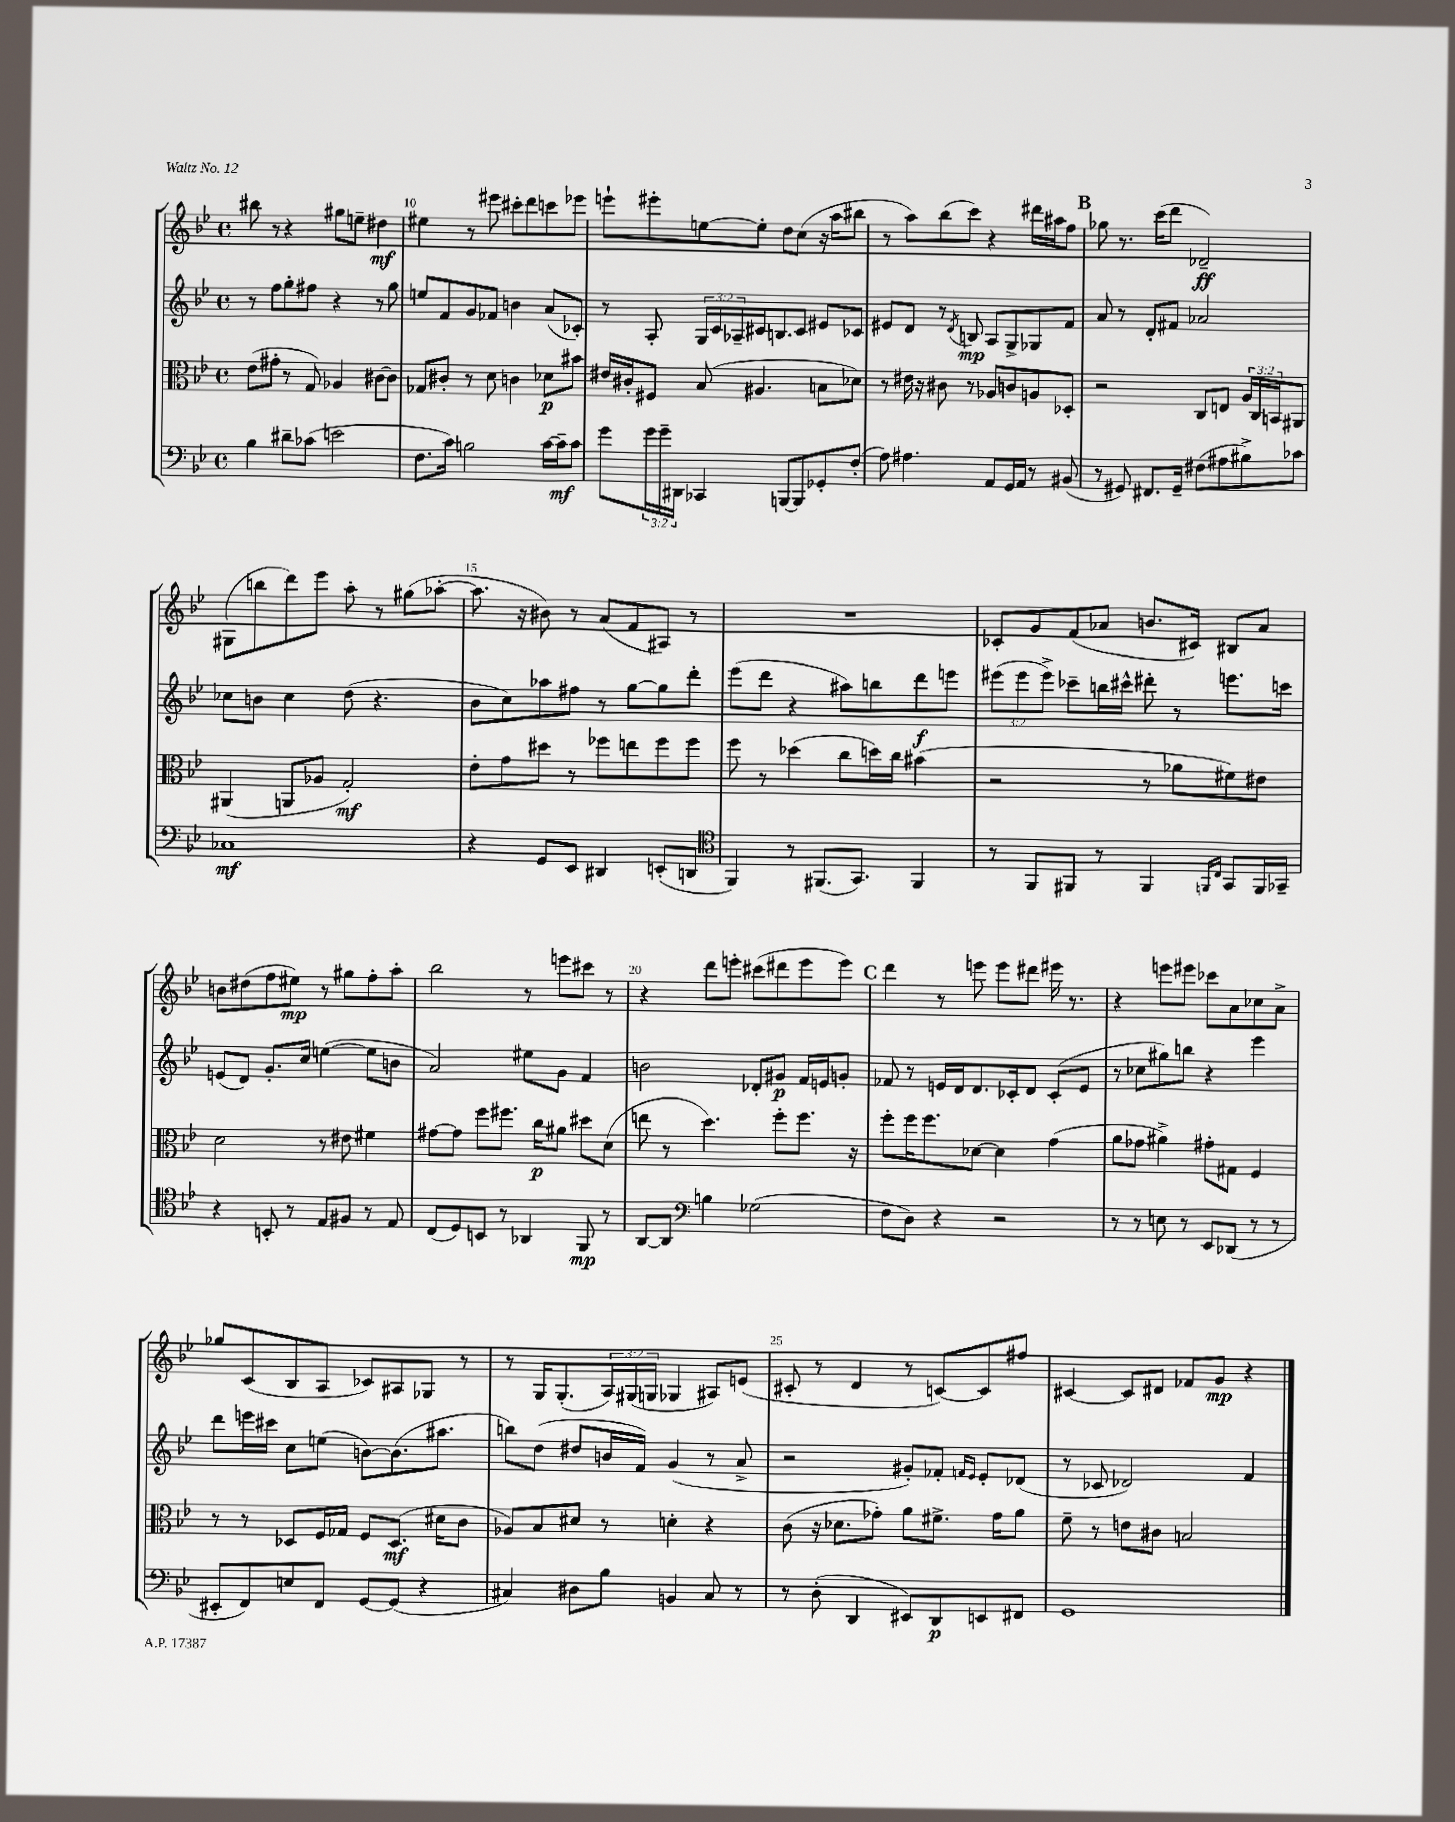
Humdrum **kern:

**kern	**kern	**kern	**kern
*staff4	*staff3	*staff2	*staff1
*clefF4	*clefC3	*clefG2	*clefG2
*k[b-e-]	*k[b-e-]	*k[b-e-]	*k[b-e-]
*M4/4	*M4/4	*M4/4	*M4/4
*met(c)	*met(c)	*met(c)	*met(c)
4B-	(8e-	8r	8bb#
.	8g#'	8ff	8r
8d#~	8r	8gg'	4r
(8c-	8G)	8ff#	.
2e	4A-	4r	8gg#
.	.	.	8ee~
.	[8c#	8r	4dd#
.	8c#]	8gg	.
=	=	=	=
8.F	8G-	8ee	4ee#
.	8c#'	8f	.
16c)	.	.	.
2B	8r	8g	8r
.	8d	8f-	8eee#
.	4c	4b	8ccc#'
.	.	.	8ddd
[16c	8d-	(8a	8ccc
16c~]	.	.	.
8c	8b#	8c-')	8eee-
=	=	=	=
8g	16e#	8r	8eee`
.	16c#'	.	.
24g	8F#	8A'	8eee#'
24g~	.	.	.
24DD#	.	.	.
4CC-	(8B-	24G	[8ee
.	.	24c	.
.	.	24A-~	.
.	4.A#	16c#	8ee']
.	.	8.B	.
[8BBB	.	.	8dd
8BBB]	.	8c#	(8cc
8GG-'	8B	8e#	16r
.	.	.	16aa
(8F'	8d-)	8c-	8bb#
=	=	=	=
8A)	8r	8e#	8r
4.A#	16e#	8d	8aa)
.	16r	.	.
.	8c#	8r	(8bb-
.	.	8qd	.
.	8r	8B	8ccc)
8AA	8A-	8A	4r
16GG	8c	8G^	.
16AA	.	.	.
8r	8A	8G-	16ddd#
.	.	.	16aa#
(8BB#	8D-'	8f	8ff
=	=	=	=
8r	2r	8a	8gg-
8GG#)	.	8r	8.r
8.FF#	.	8d'	.
.	.	.	(16ccc
.	.	8f#	8ddd
16GG#~	.	.	.
(8F#	8C	2a-	2d-~)
8A#	8E	.	.
8B#^)	24A	.	.
.	24C	.	.
.	24BB	.	.
8c-	8AA#	.	.
=	=	=	=
1C-	(4AA#	8cc-	(8G#
.	.	8b	8bb
.	8AA	4cc-	8ddd)
.	8A-	.	8eee-
.	2G')	(8dd	8aa'
.	.	4.r	8r
.	.	.	(8gg#
.	.	.	[8aa-'
=	=	=	=
4r	8e-'	8b-	8.aa-]
.	8g	8cc)	.
.	.	.	16r
8GG	8dd#	8aa-	8b#)
8EE-	8r	8ff#	8r
4DD#	8ff-	8r	(8a
.	8ee	[8gg	8f
(8EE'	8ff-	8gg]	8A#)
8DD	8ff-	8ddd'	8r
=	=	=	=
*clefC4	*	*	*
4FF)	8ff	(8eee-	1r
.	8r	8ddd	.
8r	(4dd-	4r	.
(8.FF#	.	.	.
.	8cc	8aa#)	.
8.GG)	.	.	.
.	16dd)	8bb	.
.	16cc	.	.
4FF#	(4b#	8ddd	.
.	.	8eee	.
=	=	=	=
8r	2r	(12eee#	8c-'
.	.	12eee#	.
8FF	.	.	8g
.	.	12eee#^)	.
8FF#	.	8ccc-~	(8f
8r	.	16bb	8a-
.	.	16ccc#^^	.
4FF#	8r	8ddd#'	8.b
.	8a-	8r	.
.	.	.	16c#)
16qqFF	.	.	.
16qqC	.	.	.
8GG	8f#)	8.eee	8B#
16FF	8e#	.	8a-
16GG-~	.	16ccc	.
=	=	=	=
4r	2d	(8e	8b
.	.	8d)	(8dd#
8BB'	.	8.g'	8ff
8r	.	.	8ee#)
.	.	16cc	.
8E-	8r	([4ee	8r
8F#	8e#	.	8gg#
8r	4f#	8ee]	8ff'
8E-	.	8b	8aa'
=	=	=	=
(8C	[8g#	2a)	2bb-
8D)	8g#]	.	.
8BB	8ff	.	.
8r	8.ff#	.	.
4AA-	.	8ee#	8r
.	16cc	.	.
.	8a#	8g	8eee
8FF	8dd#	4f	8ccc#
8r	(8d	.	8r
=	=	=	=
[8AA	8ee	2b	4r
8AA]	8r	.	.
*clefF4	*	*	*
4B	4.dd)	.	8ddd
.	.	.	8eee'
(2G-	.	8d-'	(8ccc#
.	8ff'	8g#	8ddd#
.	8.ff	16f	8eee
.	.	16e	.
.	.	8g'	8eee)
.	16r	.	.
=	=	=	=
8F	8ff'	8f-	4ddd
8D)	16ff	8r	.
.	8.ff	.	.
4r	.	16e	8r
.	.	16d	.
.	[8d-	8.d	8eee
2r	4d-]	.	8eee
.	.	16c-'	.
.	.	8d	8ddd#
.	(4g	(8c-'	16eee#
.	.	.	8.r
.	.	8e	.
=	=	=	=
8r	8a	8r	4r
8r	8g-	8cc-	.
8E	4a#^)	8gg#)	8eee
8r	.	8bb	8eee#
8EE-	8g#'	4r	8ccc-
(8DD-	8G#	.	8a
8r	4F	4eee-	8cc-
8r	.	.	8a^
=	=	=	=
8EE#'	8r	8ddd	8gg-
8FF)	8r	16eee	(8c
.	.	16ccc#	.
8E	8D-	8cc	8B-
8FF	16F	(8ee	8A
.	16G-	.	.
[8GG	8F	[8b)	8c-)
(8GG]	(8.D-	(8.b]	8A#
4r	.	.	8G-
.	16d#	8.aa#	.
.	8c	.	8r
=	=	=	=
4C#)	8A-)	8bb)	8r
.	8B-	(8dd	16G
.	.	.	(8.G'
8D#	8d#	8dd#	.
8B-	8r	16b	24A)
.	.	.	(24G#
.	.	16f)	.
.	.	.	24G
4BB	4d'	(4g	4G-
8C#	4r	8r	8A#)
8r	.	8a^	(8e
=	=	=	=
8r	(8c	2r	8c#'
(8D'	16r	.	8r
.	8.d-	.	.
4DD	.	.	4d
.	8g-')	.	.
8EE#)	8a	8g#')	8r
8DD	8.f#^	8f-'	[8c)
.	.	16qqf	.
.	.	16qqe-	.
8EE	.	8e-'	8c]
.	16g-	.	.
8FF#	8a	(8d-	8ff#
=	=	=	=
1GG	8f~	8r	[4c#
.	8r	8c-	.
.	8e	2d-)	8c#]
.	8c#	.	8d#
.	2B	.	8f-
.	.	.	8g
.	.	4f	4r
==	==	==	==
*-	*-	*-	*-
